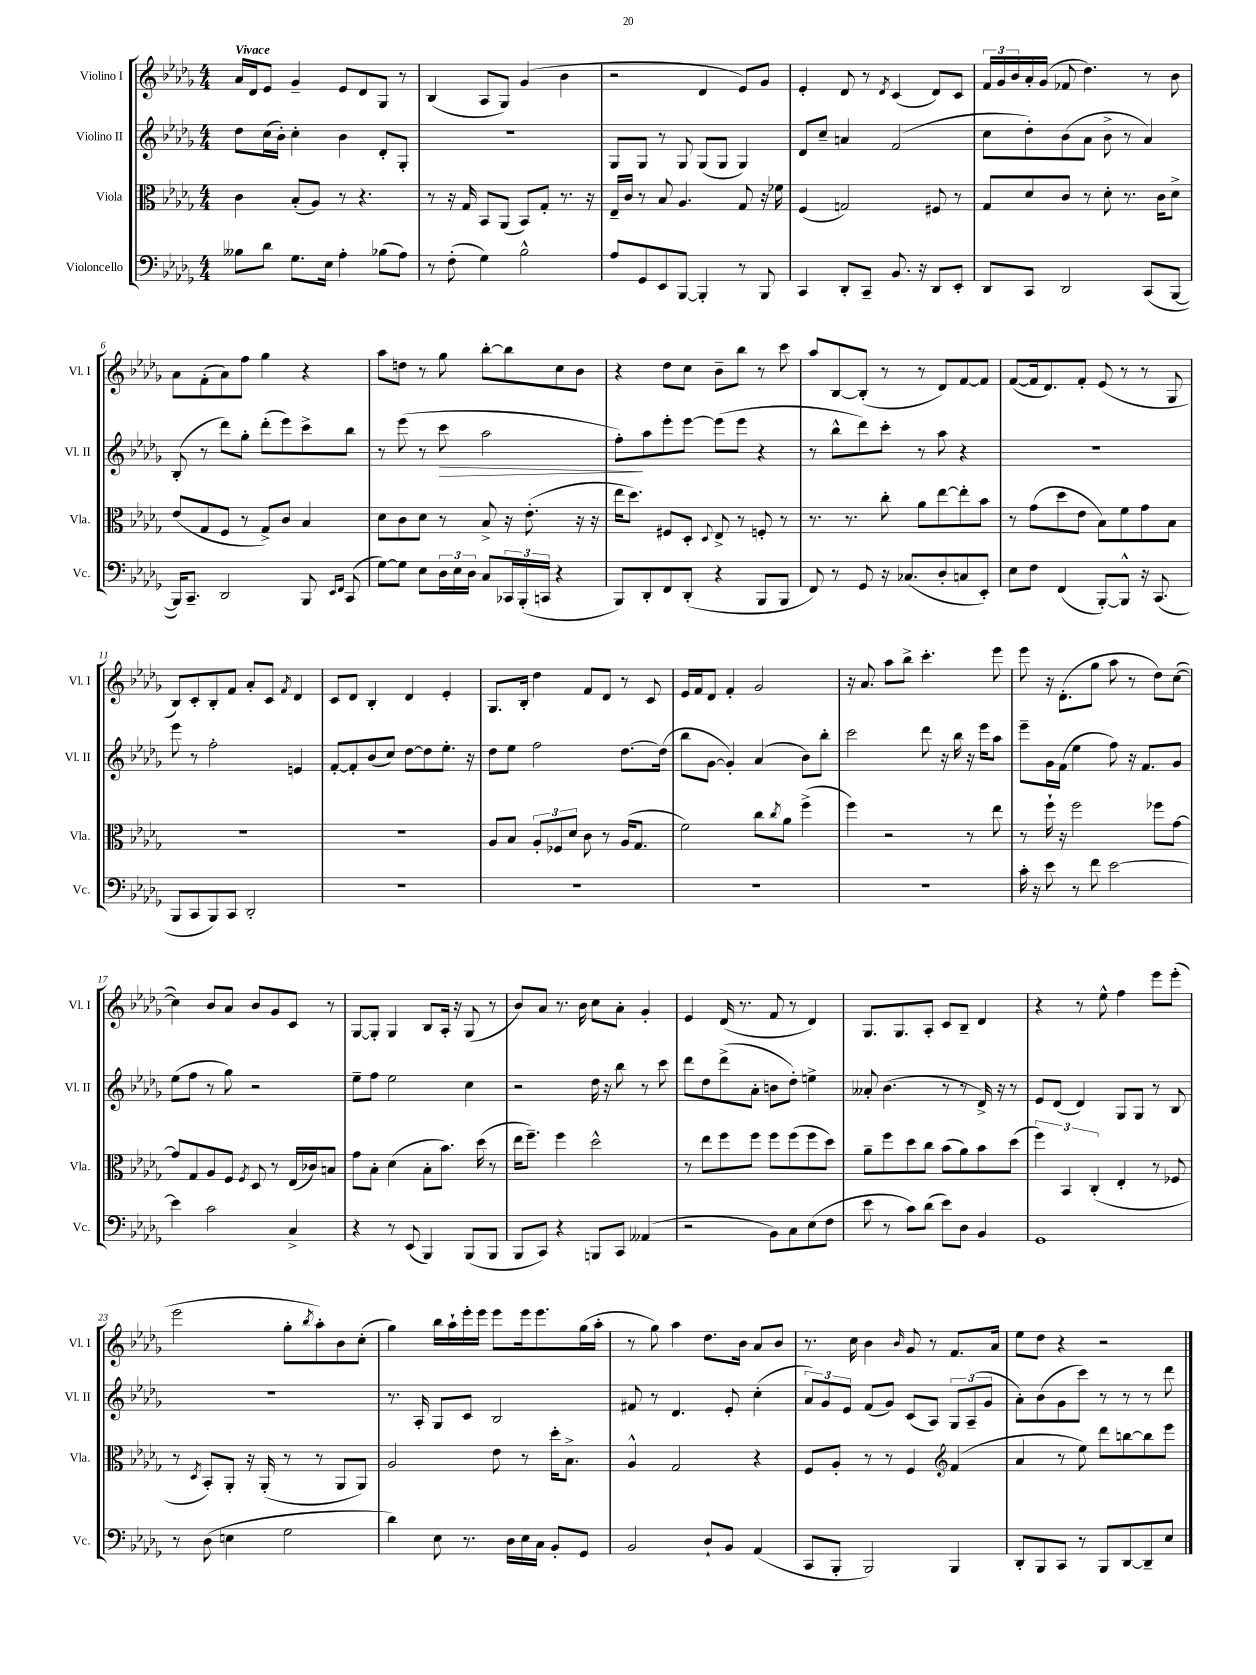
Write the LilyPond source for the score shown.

<<
\new StaffGroup <<
\new Staff = "s0" \with { instrumentName = "Violino I" shortInstrumentName = "Vl. I" } {
    \clef treble \key des \major \numericTimeSignature \time 4/4 \tempo "Vivace"
    aes'16 des'16 ees'8 ges'4-- ees'8 des'8 ges8 r8 |
    bes4( aes8 ges8) ges'4( bes'4 |
    r2 des'4 ees'8) ges'8 |
    ees'4-. des'8 r8 \acciaccatura { des'8 } c'4( des'8) c'8 |
    \tuplet 3/2 { f'16 ges'16 bes'16 } aes'16-. ges'16( fes'8 des''4.) r8 bes'8 |
    aes'8 f'8-.( aes'8) f''8 ges''4 r4 |
    aes''8 d''8 r8 ges''8 bes''8~-. bes''8 c''8 bes'8 |
    r4 des''8 c''8 bes'8-- bes''8 r8 c'''8 |
    aes''8 bes8~ bes8-.( r8 r8 des'8) f'8~ f'8 |
    f'8~( f'16 des'8.) f'8-. ees'8( r8 r8 ges8 |
    bes8) c'8-. bes8-. f'8 aes'8-. c'8 \acciaccatura { f'8 } des'4 |
    c'8 des'8 bes4-. des'4 ees'4-. |
    ges8. bes16-. des''4 f'8 des'8 r8 c'8 |
    ees'16 f'16 des'8 f'4-. ges'2 |
    r16 aes'8. aes''8 bes''8-> c'''4.-. ees'''8 |
    ees'''8 r16 des'8.-.( ges''8 aes''8 r8 des''8) c''8~( |
    c''4) bes'8 aes'8 bes'8 ges'8 c'8 r8 |
    ges8~ ges8-. ges4 bes8 aes16-. r16 ges8( r8 |
    bes'8) aes'8 r8. bes'16 c''8 aes'8-. ges'4-. |
    ees'4 des'16( r8. f'8 r8 des'4) |
    ges8. ges8. aes8-. c'8 bes8-- des'4 |
    r4 r8 ees''8-^ f''4 ees'''8 ees'''8-.( |
    ees'''2 ges''8-. \acciaccatura { bes''8 } aes''8-.) bes'8 c''8-.( |
    ges''4) bes''16 aes''16-! ees'''16-. ees'''16 ees'''8 ees'''16 ees'''8. ges''16( aes''16-. |
    r8 ges''8) aes''4 des''8. bes'16 aes'8 bes'8 |
    r8. c''16 bes'4 \grace { bes'16 } ges'8 r8 f'8. aes'16 |
    ees''8 des''8 r4 r2 \bar "|." |
}
\new Staff = "s1" \with { instrumentName = "Violino II" shortInstrumentName = "Vl. II" } {
    \clef treble \key des \major \numericTimeSignature \time 4/4
    des''8 c''16( bes'16-.) c''4-. bes'4 des'8-. ges8-. |
    R1 |
    ges8 ges8 r8 ges8 ges8( ges8 ges4) |
    des'8 c''8-- a'4 f'2( |
    c''8 des''8-.) bes'8( aes'8 bes'8-> r8 aes'4) |
    bes8-.( r8 des'''8) ges''8-. des'''8-.( ees'''8) c'''8-> bes''8 |
    r8 ees'''8( r8 c'''8\> aes''2 |
    f''8-.\!) aes''8 ees'''8-. ees'''8~ ees'''8( ees'''8 r4 |
    r8 bes''8-^ des'''8) c'''8-. r8 aes''8 r4 |
    R1 |
    ees'''8 r8 f''2-. e'4 |
    f'8~-. f'8-. bes'8( c''8) des''8~ des''8 ees''8.-. r16 |
    des''8 ees''8 f''2 des''8.~ des''16( |
    bes''8 ges'8~ ges'4-.) aes'4( bes'8) bes''8-. |
    c'''2 des'''8 r16 bes''16 r16 ees'''16 aes''8 |
    ees'''8-- ges'16 f'16( ees''4 f''8) r16 f'8. ges'8 |
    ees''8( f''8 r8 ges''8) r2 |
    ees''8-- f''8 ees''2 c''4 |
    r2 des''16 r16 bes''8 r8 c'''8 |
    des'''8 des''8 des'''8->( aes'8-. b'8 des''8-.) e''4-> |
    aeses'8-. bes'4.( r8 r8 des'16->) r16 r8 |
    ees'8 des'8( des'4) ges8 ges8 r8 bes8 |
    r1 |
    r8. aes16-. ges8 c'8 bes2 |
    fis'8 r8 des'4. ees'8-. c''4-.( |
    \tuplet 3/2 { aes'8) ges'8 ees'8 } f'8( ges'8) c'8( aes8) \tuplet 3/2 { ges8 aes8--( ges'8 } |
    aes'8-.) bes'8( ges'8 c'''8) r8 r8 r8 des'''8 \bar "|." |
}
\new Staff = "s2" \with { instrumentName = "Viola" shortInstrumentName = "Vla." } {
    \clef alto \key des \major \numericTimeSignature \time 4/4
    c'4 bes8-.( aes8) r8 r4. |
    r8 r16 ges16 bes,8 aes,8( bes,8) ges8-. r8. r16 |
    ees16-- c'16 r8 bes8 aes4. ges8 r16 fes'16 |
    f4( g2) fis8 r8 |
    ges8 des'8 c'8 r8 des'8-. r8. c'16 des'8-> |
    ees'8( ges8 f8 r8 ges8->) c'8 bes4 |
    des'8 c'8 des'8 r8 bes8-> r16 ees'8.-.( r16 r16 |
    ees''16 des''8.) fis8 des8-. \appoggiatura { des8 } ees8-> r8 f8-. r8 |
    r8. r8. c''8-. aes'8 ees''8~ ees''8-. bes'8 |
    r8 ges'8( des''8 ees'8 bes8) f'8 ges'8 bes8 |
    R1 |
    r1 |
    aes8 bes8 \tuplet 3/2 { aes8-. fes8 des'8 } c'8 r8 aes16( ges8. |
    f'2) c''8 \acciaccatura { c''8 } aes'8 f''4->( |
    f''4) r2 r8 ees''8 |
    r8 f''16-! r16 f''2 fes''8 ges'8~ |
    ges'8 ges8 aes8 f8 \acciaccatura { f8 } des8 r8 ees16( ces'16) b8 |
    ges'8 bes8-. des'4( bes8-. bes'8.) des''16( r8 |
    ees''16 f''8.--) f''4 des''2-^ |
    r8 ees''8 f''8 f''8 f''8 f''8( f''8 des''8) |
    aes'8-- f''8 des''8 c''8 bes'8( aes'8) bes'8 des''8( |
    \tuplet 3/2 { f''4) bes,4 c4-.( } ees4-. r8 fes8 |
    r8 \acciaccatura { des8 } bes,8-.) aes,8-. r16 aes,16-.( r8 r8 aes,8 aes,8) |
    aes2 ees'8 r8 des''16-. bes8.-> |
    aes4-^ ges2 r4 |
    f8 aes8-. r8 r8 f4 \clef treble f'4( |
    aes'4 r8 ees''8) des'''8 b''8~ b''8 ees'''8 \bar "|." |
}
\new Staff = "s3" \with { instrumentName = "Violoncello" shortInstrumentName = "Vc." } {
    \clef bass \key des \major \numericTimeSignature \time 4/4
    beses8 des'8 ges8. ees16 aes4-. bes8( aes8) |
    r8 f8-.( ges4) bes2-^ |
    aes8 ges,8 ees,8 bes,,8~ bes,,4-. r8 bes,,8 |
    c,4 des,8-. c,8-- bes,8. r16 des,8 ees,8-. |
    des,8 c,8 des,2 c,8( bes,,8~ |
    bes,,16) c,8.-- des,2 bes,,8 \grace { ees,16 f,16 } c,8( |
    ges8~) ges8 ees8 \tuplet 3/2 { des16 ees16 des16 } c8 \tuplet 3/2 { ces,16 bes,,16-.( c,16 } r4 |
    bes,,8) des,8-. f,8 des,8-.( r4 bes,,8 bes,,8 |
    f,8) r8 ges,8 r16 ces8.( des8-. c8 ees,8-.) |
    ees8 f8 f,4( bes,,8~-.) bes,,8-^ r16 c,8.( |
    bes,,8 c,8 bes,,8) c,8 des,2-. |
    R1 |
    R1 |
    R1 |
    R1 |
    c'16-. r16 ees'8 r8 f'8 ees'2~ |
    ees'4 c'2 c4-> |
    r4 r8 ees,8( bes,,4) bes,,8( bes,,8 |
    bes,,8 c,8) r4 b,,8 c,8 aeses,4( |
    r2 bes,8) c8 ees8( f8 |
    ees'8 r8 c'8) des'8( ees'8) des8 bes,4 |
    ges,1 |
    r8 des8( e4 ges2 |
    des'4) ees8 r8. des16 ees16 c16 bes,8-. ges,8 |
    bes,2 des8-! bes,8 aes,4( |
    c,8 bes,,8-. bes,,2) bes,,4 |
    des,8-. bes,,8 c,8 r8 bes,,8 des,8~ des,8-- ees8 \bar "|." |
}
>>
>>
